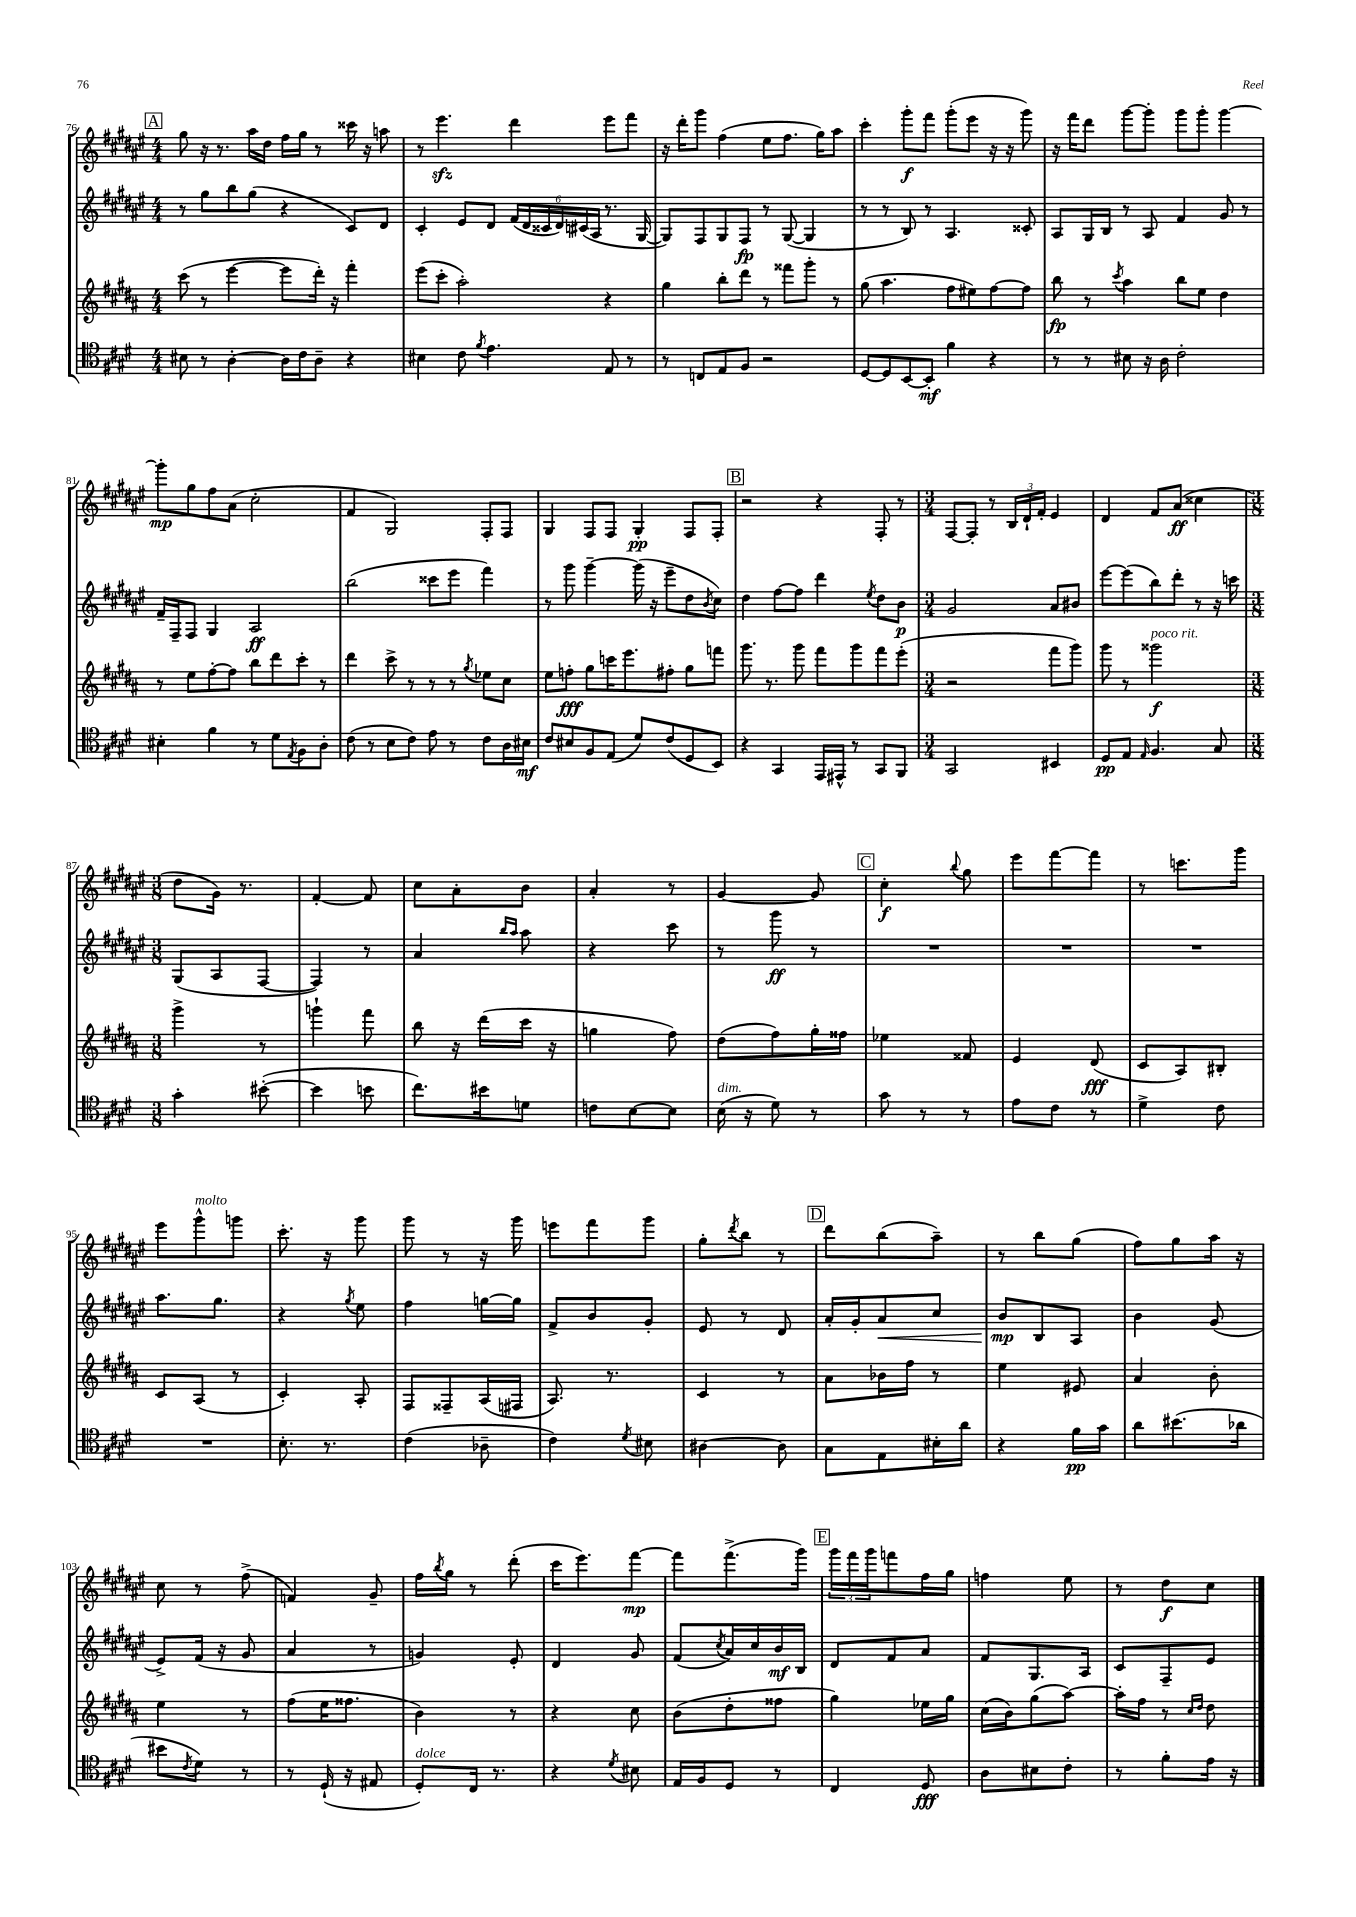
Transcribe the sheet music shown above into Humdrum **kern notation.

**kern	**kern	**kern	**kern
*staff4	*staff3	*staff2	*staff1
*clefC4	*clefG2	*clefG2	*clefG2
*k[f#c#g#d#]	*k[f#c#g#d#a#]	*k[f#c#g#d#a#e#]	*k[f#c#g#d#a#e#]
*M4/4	*M4/4	*M4/4	*M4/4
8B#	(8ccc#	8r	8gg#
8r	8r	8gg#	16r
.	.	.	8.r
[4A'	[4eee	8bb	.
.	.	(8gg#	16aa#
.	.	.	16dd#
16A]	8eee]	4r	16ff#
16c#	.	.	16gg#
8A~	16ddd#')	.	8r
.	16r	.	.
4r	4fff#'	8c#)	16ccc##
.	.	.	16r
.	.	8d#	8aa
=	=	=	=
4B#	(8eee	4c#'	8r
.	8ccc#'	.	4.eee#
8c#	2aa#')	8e#	.
8qf#	.	.	.
4.e	.	8d#	.
.	.	(24f#	4ddd#
.	.	24d#	.
.	.	24c##	.
.	.	24d#)	.
.	.	(24c#	.
.	.	24A#	.
8E	4r	8.r	8eee#
8r	.	.	8fff#
.	.	[16G#	.
=	=	=	=
8r	4gg#	8G#])	16r
.	.	.	16ddd#'
8C	.	8F#	8ggg#
8E	8bb'	8G#	(4ff#
8F#	8ddd#	8F#	.
2r	8r	8r	8ee#
.	8fff##	([8G#	8.ff#
.	8ggg#'	4G#]	.
.	.	.	16gg#)
.	8r	.	8aa#
=	=	=	=
[8D#	(8gg#	8r	4ccc#'
8D#]	4.aa#	8r	.
[8BB	.	8B)	8ggg#'
8BB']	.	8r	8fff#
4f#	8ff#	4.A#	(8ggg#'
.	8ee#)	.	8eee#
4r	[8ff#	.	16r
.	.	.	16r
.	8ff#]	8c##'	8ggg#)
=	=	=	=
8r	8bb	8A#	16r
.	.	.	16fff#
8r	8r	16G#	8ddd#
.	.	16B	.
.	8qccc#	.	.
8B#	4aa#	8r	[8ggg#
16r	.	8A#	8ggg#']
16A	.	.	.
2c#'	8bb	4f#	8ggg#
.	8ee	.	8ggg#'
.	4dd#	8g#	[4ggg#
.	.	8r	.
=	=	=	=
4B#'	8r	16f#~	8ggg#']
.	.	16F#~	.
.	8ee	8F#	8gg#
4f#	[8ff#'	4G#	8ff#
.	8ff#]	.	(8a#
8r	8bb	2A#	2cc#'
8d#	8ddd#	.	.
8qE	.	.	.
8F#	8ccc#'	.	.
8A'	8r	.	.
=	=	=	=
(8c#	4ddd#	(2bb	4f#
8r	.	.	.
8B	8ccc#^	.	2G#)
8c#)	8r	.	.
8e	8r	8ccc##	.
8r	8r	8eee#	.
.	8qgg#	.	.
8c#	8ee-	4fff#)	8F#'
16A	8cc#	.	8F#
16B#	.	.	.
=	=	=	=
8c#	8ee	8r	4G#
8B#	8ff'	8ggg#	.
8F#	8gg#	[4ggg#~	8F#
(8E	16ccc	.	8F#
.	8.eee	.	.
8d#)	.	(16ggg#]	4G#'
.	.	16r	.
(8c#	8ff#'	8eee#~	.
8D#	8gg#	8dd#	8F#
.	.	8qb	.
8BB)	8fff	8cc#)	8F#'
=	=	=	=
4r	8.ggg#	4dd#	2r
.	8.r	.	.
4GG#	.	[8ff#	.
.	8ggg#	8ff#]	.
16EE	8fff#	4ddd#	4r
16EE#^^	.	.	.
8r	8ggg#	.	.
.	.	8qee#	.
8GG#	8fff#	8dd#	8F#'
8FF#	(8eee'	8b	8r
=	=	=	=
*M3/4	*M3/4	*M3/4	*M3/4
2GG#	2r	2g#	[8F#
.	.	.	8F#']
.	.	.	8r
.	.	.	24B
.	.	.	24d#`
.	.	.	24f#'
4BB#	8fff#	8a#	4e#
.	8ggg#)	8b#	.
=	=	=	=
8D#	8ggg#	[8eee#	4d#
8E	8r	(8eee#]	.
16qqE	.	.	.
4.F#	2ggg##	8bb)	8f#
.	.	8ddd#'	(8a#
.	.	8r	4cc##
8G#	.	16r	.
.	.	16ccc	.
=	=	=	=
*M3/8	*M3/8	*M3/8	*M3/8
4g#'	4ggg#^	(8G#	8dd#
.	.	8A#	16g#)
.	.	.	8.r
([8b#'	8r	[8F#	.
=	=	=	=
4b#]	4ggg`	4F#])	[4f#'
8b	8fff#	8r	8f#]
=	=	=	=
8.cc#)	8bb	4a#	8cc#
.	16r	.	8a#'
16b#	(16ddd#	.	.
.	.	16qqbb	.
.	.	16qqaa#	.
8d	16ccc#	8aa#	8b
.	16r	.	.
=	=	=	=
8c	4gg	4r	4a#'
[8B	.	.	.
8B]	8ff#)	8ccc#	8r
=	=	=	=
(16B	(8dd#	8r	[4g#
16r	.	.	.
8d#)	8ff#)	8ggg#	.
8r	16gg#'	8r	8g#]
.	16ff##	.	.
=	=	=	=
8g#	4ee-	4.r	4cc#'
8r	.	.	.
.	.	.	8qqbb
8r	8f##	.	8gg#
=	=	=	=
8e	4e	4.r	8eee#
8c#	.	.	[8fff#
8r	(8d#	.	8fff#]
=	=	=	=
4d#^	8c#	4.r	8r
.	8A#)	.	8.ccc
8c#	8B#'	.	.
.	.	.	16ggg#
=	=	=	=
4.r	8c#	8.aa#	8eee#
.	(8A#	.	8ggg#^^
.	.	8.gg#	.
.	8r	.	8ggg
=	=	=	=
8.B'	4c#')	4r	8.ccc#'
8.r	.	.	16r
.	.	8qgg#	.
.	8A#'	8ee#	8ggg#
=	=	=	=
(4c#	8F#	4ff#	8ggg#
.	8F##~	.	8r
8A-~	(16A#	[16gg	16r
.	16F#	16gg]	16ggg#
=	=	=	=
4c#)	8.A#)	8f#^	8eee
.	.	8b	8fff#
.	8.r	.	.
8qd#	.	.	.
8B#	.	8g#'	8ggg#
=	=	=	=
[4A#	4c#	8e#	8gg#'
.	.	.	8qddd#
.	.	8r	8bb
8A#]	8r	8d#	8r
=	=	=	=
8G#	8a#	16a#'	8ddd#
.	.	16g#'	.
8E	16b-	8a#	(8bb
.	16ff#	.	.
16B#'	8r	8cc#	8aa#~)
16a	.	.	.
=	=	=	=
4r	4ee	8b	8r
.	.	8B	8bb
16f#	8e#	8A#	(8gg#
16g#	.	.	.
=	=	=	=
8a	4a#	4b	8ff#)
(8.b#	.	.	8gg#
.	8b'	(8g#	16aa#
16a-	.	.	16r
=	=	=	=
8b#	4ee	8e#^)	8cc#
8qc#	.	.	.
8d#)	.	(16f#	8r
.	.	16r	.
8r	8r	8g#	(8ff#^
=	=	=	=
8r	(8ff#	4a#	4f)
(16D#`	16ee	.	.
16r	8.ff##	.	.
8E#	.	8r	8g#~
=	=	=	=
8D#')	4b)	4g)	16ff#
.	.	.	8qbb
.	.	.	16gg#
16C#	.	.	8r
8.r	.	.	.
.	8r	8e#'	(8ddd#'
=	=	=	=
4r	4r	4d#	16ccc#
.	.	.	8.eee#)
8qd#	.	.	.
8B#	8cc#	8g#	[8fff#
=	=	=	=
16E	(8b	(8f#	8fff#]
16F#	.	.	.
.	.	8qcc#	.
8D#	8dd#'	16a#)	(8.fff#^
.	.	16cc#	.
8r	8ff##	16b	.
.	.	16B	16ggg#)
=	=	=	=
4C#	4gg#)	8d#	24ggg#
.	.	.	24fff#
.	.	.	24ggg#
.	.	8f#	8fff
8D#	16ee-	8a#	16ff#
.	16gg#	.	16gg#
=	=	=	=
8A	(16cc#	8f#	4ff
.	16b)	.	.
8B#	(8gg#	8.G#	.
8c#'	[8aa#)	.	8ee#
.	.	16A#	.
=	=	=	=
8r	16aa#']	8c#	8r
.	16ff#	.	.
8f#'	8r	8F#~	8dd#
.	16qqcc#	.	.
.	16qqdd#	.	.
16e	8dd#	8e#	8cc#
16r	.	.	.
==	==	==	==
*-	*-	*-	*-
